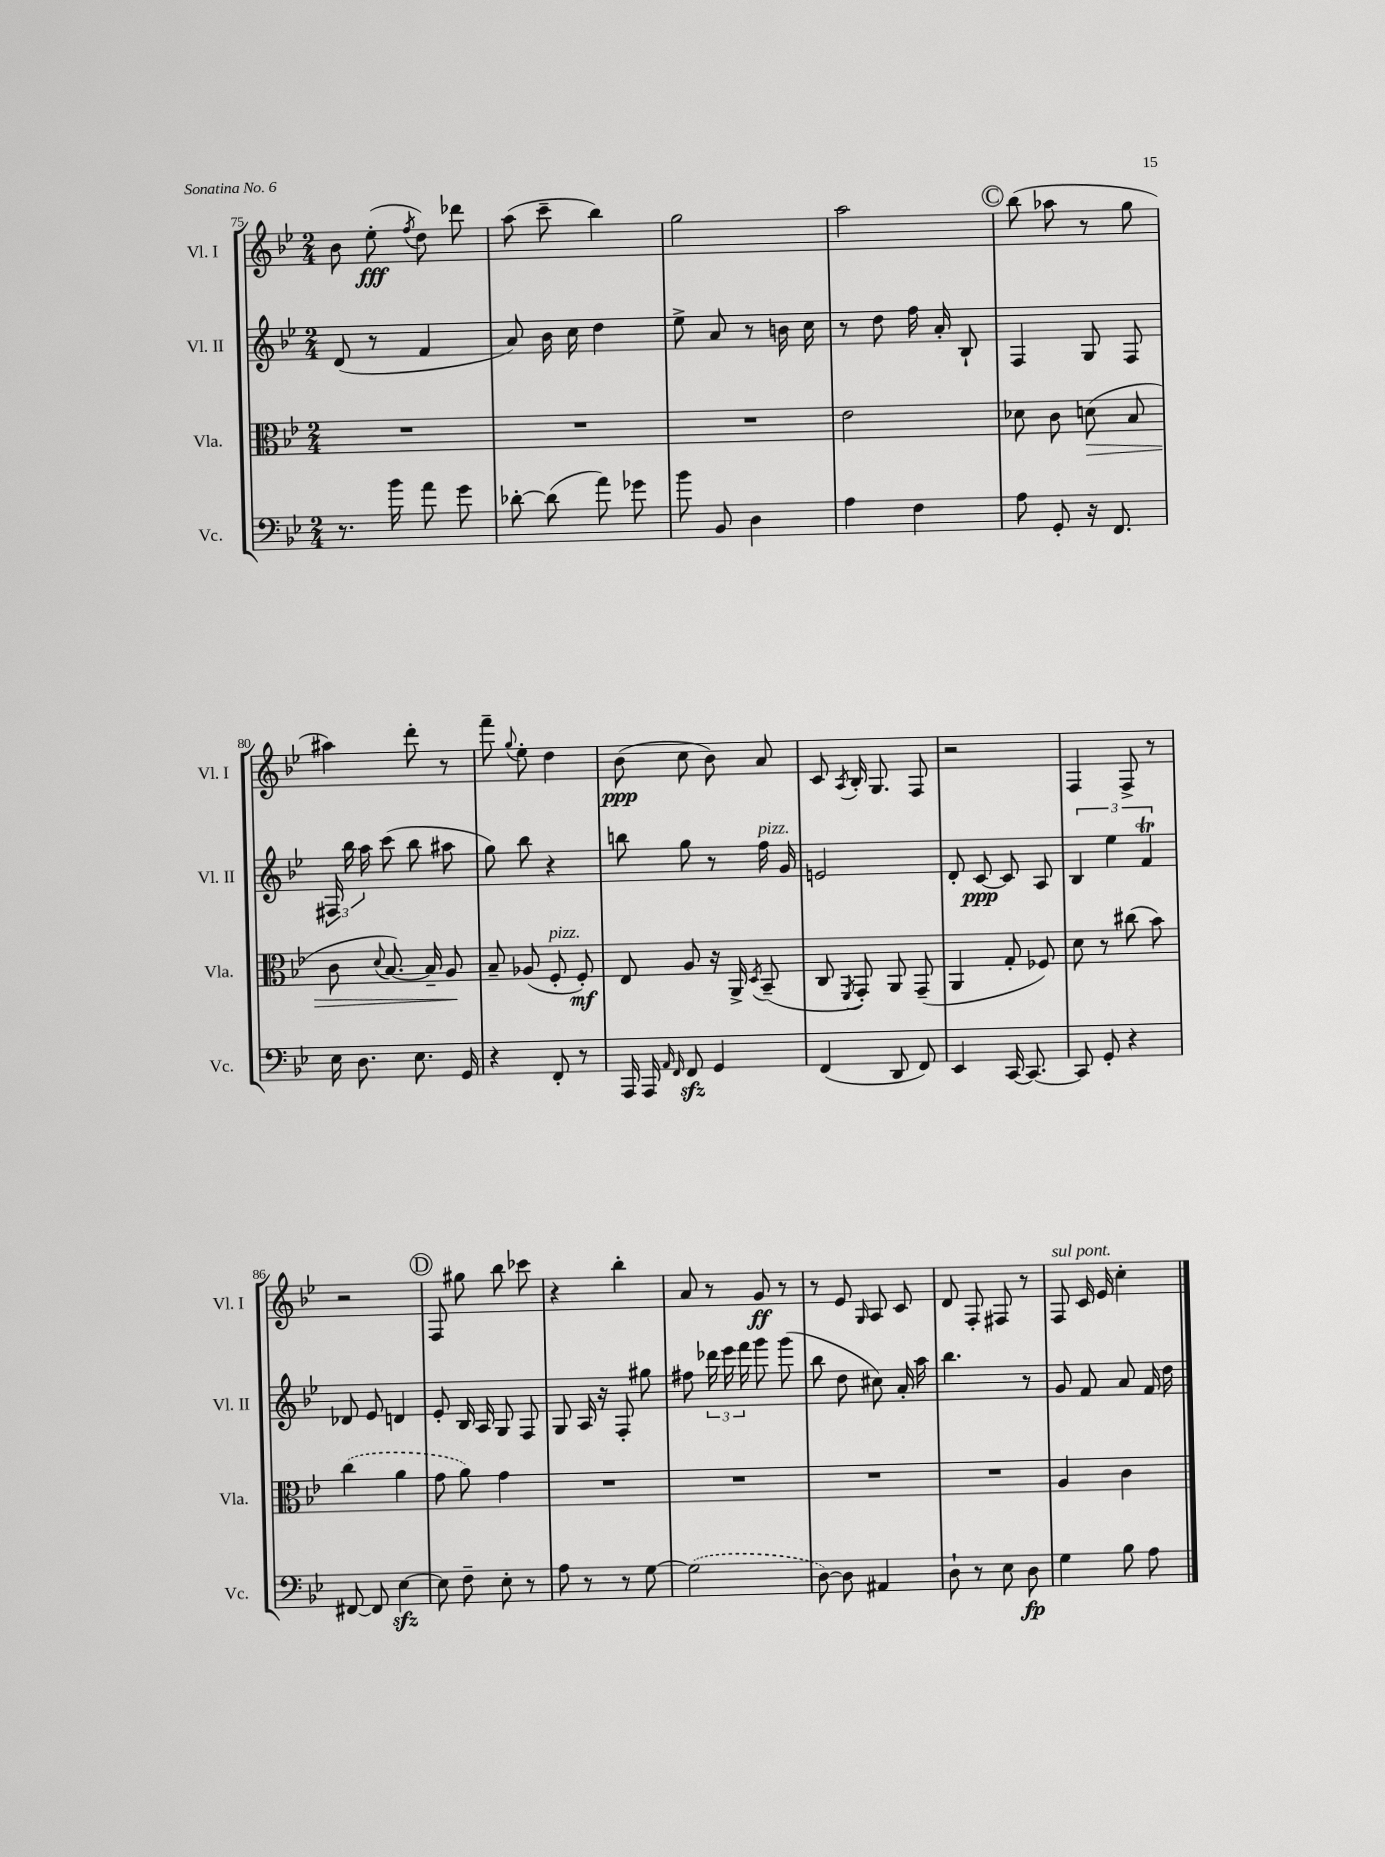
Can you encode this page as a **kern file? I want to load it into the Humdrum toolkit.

**kern	**kern	**kern	**kern
*staff4	*staff3	*staff2	*staff1
*clefF4	*clefC3	*clefG2	*clefG2
*k[b-e-]	*k[b-e-]	*k[b-e-]	*k[b-e-]
*M2/4	*M2/4	*M2/4	*M2/4
8.r	2r	(8d	8b-
.	.	8r	(8ee-'
16b-	.	.	.
.	.	.	8qff
8a	.	4f	8dd)
8g	.	.	8ddd-
=	=	=	=
[8d-'	2r	8a)	(8aa
(8d-]	.	16b-	8ccc~
.	.	16cc	.
8a)	.	4dd	4bb-)
8g-	.	.	.
=	=	=	=
8b-	2r	8ee-^	2gg
8BB-	.	8a	.
4D	.	8r	.
.	.	16b	.
.	.	16cc	.
=	=	=	=
4A	2e-	8r	2aa
.	.	8dd	.
4F	.	16ff	.
.	.	16a'	.
.	.	8B-`	.
=	=	=	=
8A	8d-	4F	(8bb-
8GG'	8c	.	8aa-
16r	(8d	8G	8r
8.FF	.	.	.
.	8B-	8F	8gg
=	=	=	=
16E-	8c	24F#	4aa#)
.	.	24bb-	.
8.D	.	.	.
.	.	24aa	.
.	8qqd	.	.
.	[8.B-)	(8ccc	.
8.E-	.	8bb-	8ddd'
.	16B-~]	.	.
.	8A	8aa#	8r
16GG	.	.	.
=	=	=	=
4r	8B-~	8gg)	8fff~
.	.	.	8qqgg
.	(8A-	8bb-	8ee-'
8FF'	8F'	4r	4dd
8r	8F')	.	.
=	=	=	=
16AAA	8E-	8bb	(8b-
16AAA	.	.	.
16qqAA	.	.	.
16qqFF	.	.	.
8FF	8A	8gg	8cc
4GG	16r	8r	8b-)
.	16AA^	.	.
.	8qD	.	.
.	(8BB-~	16ff	8a
.	.	16g	.
=	=	=	=
(4FF	8C	2e	8c
.	8qFF	.	8qA
.	8GG')	.	16B-'
.	.	.	8.G
8DD	8AA	.	.
8FF)	(8GG~	.	8F
=	=	=	=
4EE-	4AA	8d'	2r
.	.	[8c	.
[16CC	8G'	8c]	.
8.CC_	.	.	.
.	8F-)	8A	.
=	=	=	=
8CC]	8d	6B-	4F
8GG'	8r	.	.
.	.	6ee-	.
4r	(8cc#	.	8F^
.	.	6f	.
.	8b-)	.	8r
=	=	=	=
[8FF#	(4cc	8d-	2r
8FF#]	.	8e-	.
[4E-	4a	4d	.
=	=	=	=
8E-]	8g	8e-'	8F
8F~	8a)	16B-	8gg#
.	.	16A	.
8E-'	4g	8G	8bb-
8r	.	8F	8ccc-
=	=	=	=
8A	2r	8G	4r
8r	.	16A	.
.	.	16r	.
8r	.	8F'	4bb-'
[8G	.	8gg#	.
=	=	=	=
(2G]	2r	8ff#	8a
.	.	24ddd-	8r
.	.	24eee-	.
.	.	24fff	.
.	.	8ggg	8g
.	.	(8ggg	8r
=	=	=	=
[8D)	2r	8bb-	8r
8D]	.	8dd	8e-
.	.	.	16qqG
4AA#	.	8cc#)	8A
.	.	16a'	8c
.	.	16aa	.
=	=	=	=
8D`	2r	4.bb-	8d
8r	.	.	8F'
8E-	.	.	8F#
8D	.	8r	8r
=	=	=	=
4G	4A	8g	8F
.	.	8f	16c
.	.	.	16e-
8B-	4c	8a	4cc'
8A	.	16f	.
.	.	16dd	.
==	==	==	==
*-	*-	*-	*-
